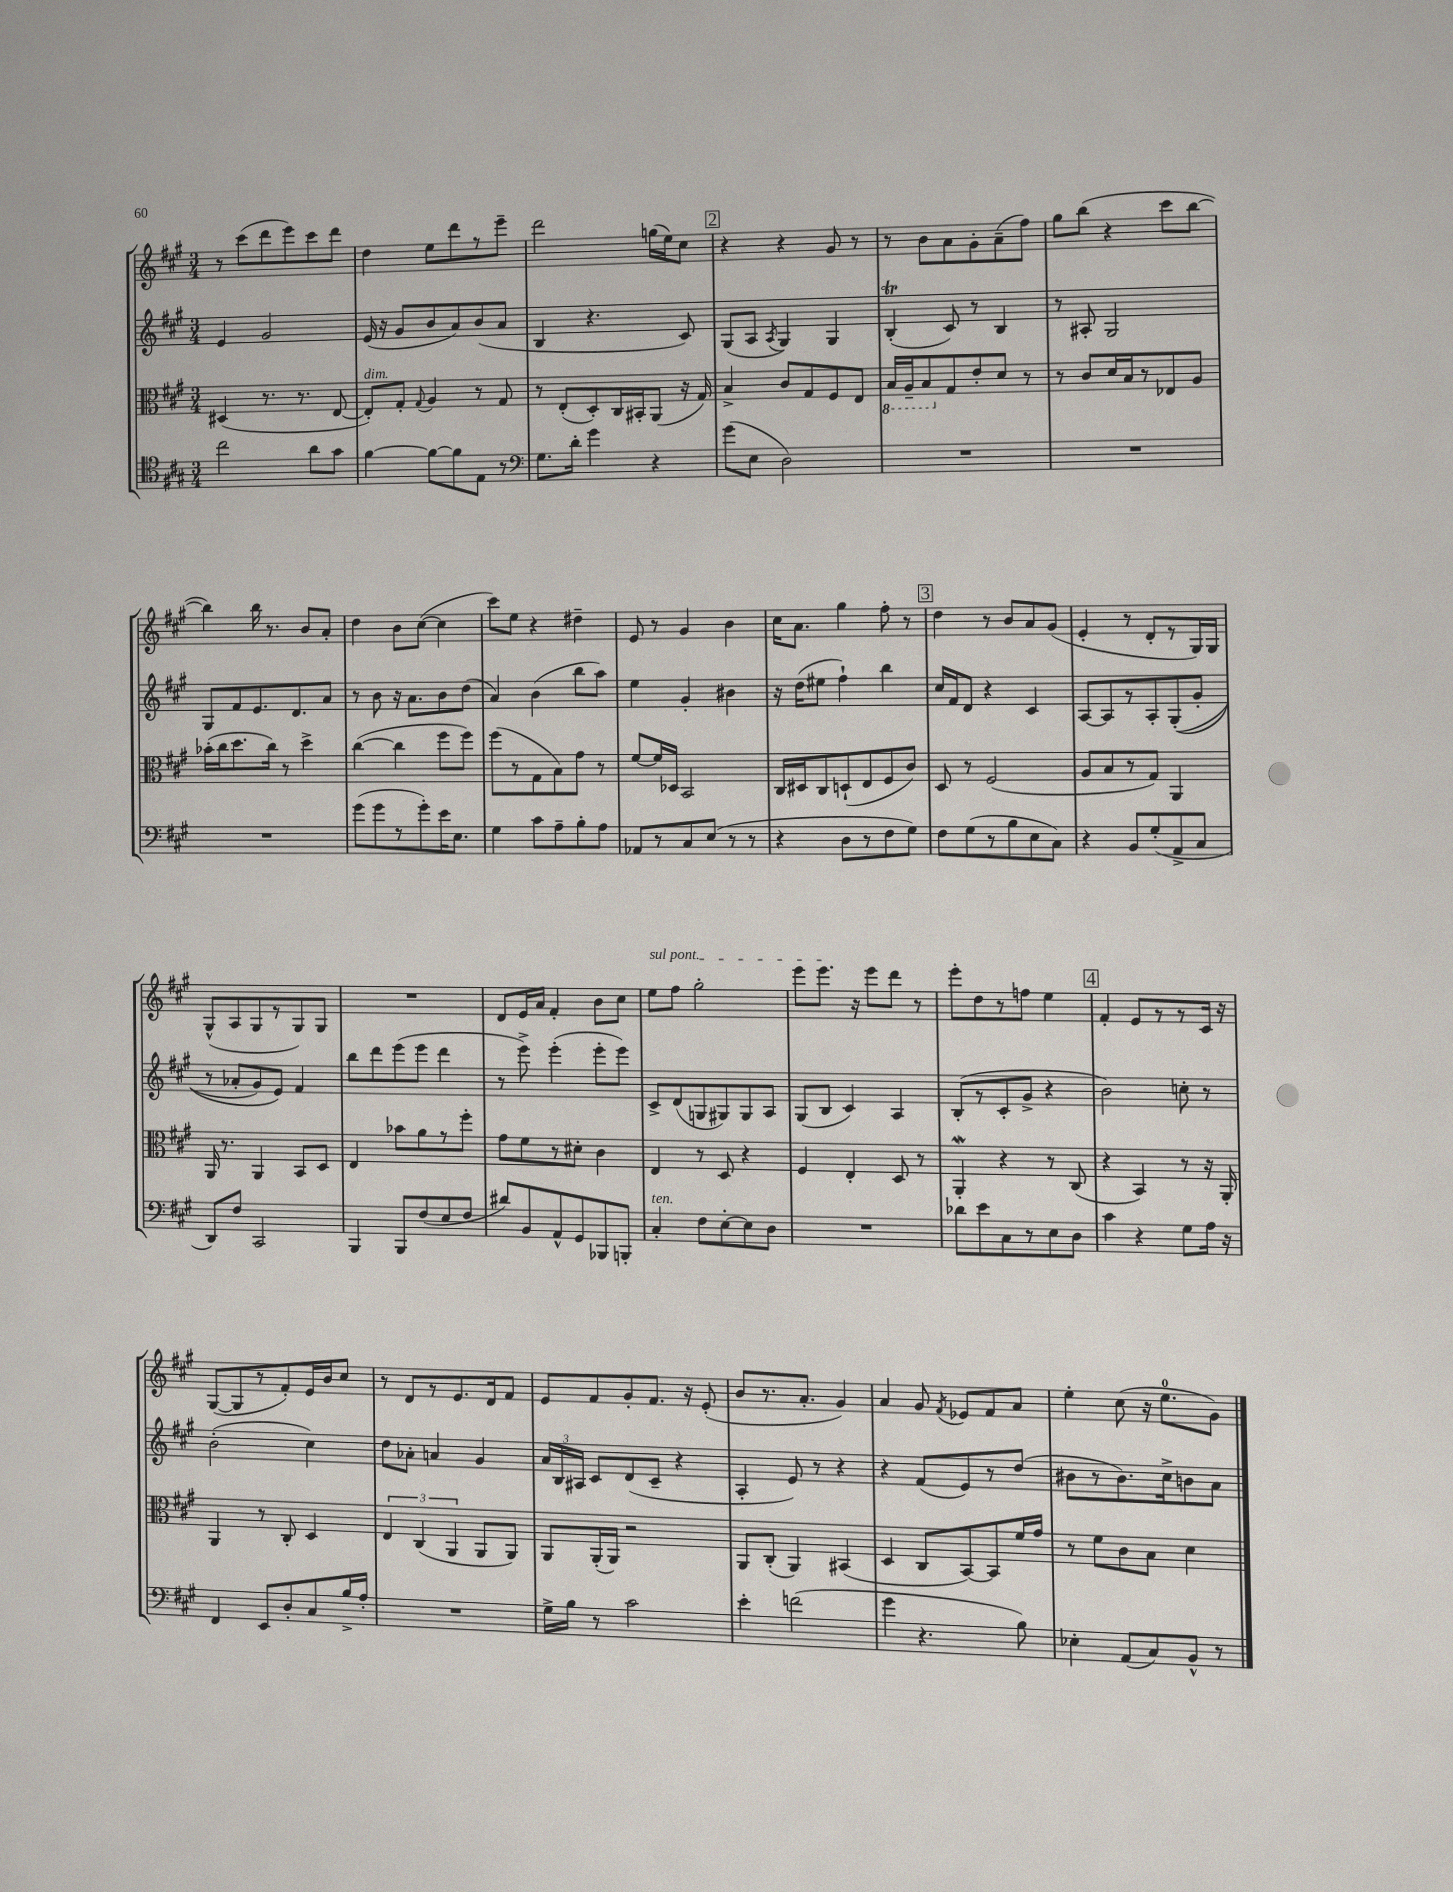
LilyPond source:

<<
\new StaffGroup <<
\new Staff = "s0" {
    \clef treble \key a \major \numericTimeSignature \time 3/4
    \autoBeamOff r8 cis'''8[( d'''8 e'''8) cis'''8 d'''8] |
    d''4 e''8[ d'''8 r8 e'''8]-- |
    d'''2 g''16[( e''16) cis''8] |
    \mark \markup { \box "2" } r4 r4 gis'8 r8 |
    r8 b'8[ a'8 gis'8-. a'8--( fis''8]) |
    gis''8[ b''8]( r4 cis'''8[ b''8]~ |
    b''4) b''16 r8. b'8[ a'8]-. |
    d''4 b'8[ cis''8]~( cis''4 |
    cis'''8[) e''8] r4 dis''4-- |
    e'8 r8 gis'4 b'4 |
    cis''16[ a'8.] gis''4 fis''8-. r8 |
    \mark \markup { \box "3" } d''4 r8 b'8[ a'8 gis'8]( |
    e'4-. r8 d'8[-. r8 gis16) gis16] |
    gis8[-^( a8 gis8 r8 gis8) gis8] |
    R2. |
    d'8[ e'16 a'16] fis'4-. b'8[ cis''8] |
    \once \override TextSpanner.bound-details.left.text = \markup { \italic "sul pont." } e''8[\startTextSpan fis''8] gis''2-. |
    e'''8[ e'''8.]\stopTextSpan r16 e'''8[ d'''8] r8 |
    e'''8[-. d''8 r8 f''8] e''4 |
    \mark \markup { \box "4" } fis'4-. e'8[ r8 r8 cis'16] r16 |
    gis8[~( gis8 r8 fis'8-.) e'16 b'16 cis''8] |
    r8 d'8[ r8 e'8. d'16 fis'8] |
    e'8[ fis'8 gis'8-. fis'8.] r16 e'8-.( |
    b'8[ r8. a'8.]-. gis'4) |
    a'4 gis'8 \acciaccatura { fis'8 } ees'8[ fis'8 a'8] |
    e''4-. cis''8( r16 e''8.[-0 gis'8]) \bar "|." |
}
\new Staff = "s1" {
    \clef treble \key a \major \numericTimeSignature \time 3/4
    \autoBeamOff e'4 gis'2 |
    e'16( r16 gis'8[ b'8 a'8) b'8( a'8] |
    b4 r4. cis'8) |
    \mark \markup { \box "2" } gis8[( a8] \acciaccatura { a8 } gis4) gis4 |
    b4-.\trill( cis'8) r8 b4 |
    r8 ais8-. gis2 |
    gis8[ fis'8 e'8. d'8. a'8] |
    r8 b'8 r16 a'8.[ b'8 d''8]( |
    a'4) b'4( b''8[ a''8]) |
    e''4 gis'4-. bis'4 |
    r16 d''16[( eis''8] fis''4-!) b''4 |
    \mark \markup { \box "3" } cis''16[ fis'16 d'8] r4 cis'4 |
    a8[~ a8 r8 a8-. gis8-.(\( gis'8]-. |
    r8 aes'8[-. gis'8) e'8]\) fis'4 |
    b''8[ d'''8 e'''8( e'''8] d'''4 |
    r8 e'''8->) e'''4-.( e'''8[-. e'''8]) |
    cis'8[-> d'8( g8 gis8) gis8 a8] |
    gis8[( b8] cis'4) a4 |
    b8[-.( r8 cis'8-. gis'8]-> r4 |
    \mark \markup { \box "4" } b'2) c''8-. r8 |
    b'2-.( cis''4) |
    d''8[ aes'8]-. a'4 gis'4 |
    \tuplet 3/2 { a'16[ b16 ais16] } cis'8[ d'8( cis'8]-- r4 |
    a4-. e'8) r8 r4 |
    r4 fis'8[( e'8) r8 d''8]( |
    bis'8[ r8 bis'8.) cis''16-> b'8 a'8] \bar "|." |
}
\new Staff = "s2" {
    \clef alto \key a \major \numericTimeSignature \time 3/4
    \autoBeamOff dis4( r8. r8. e8~ |
    e8[-.^\markup { \italic "dim." }) gis8]-. \appoggiatura { gis8 } a4 r8 gis8 |
    r8 e8[-.( d8-.) cis16 bis,16-. a,8]( r16 gis16) |
    \mark \markup { \box "2" } b4-> cis'8[ gis8 fis8 e8] |
    \ottava #-1 b,16[ a,16-- b,8 \ottava #0 gis8 e'8-. d'8] r8 |
    r8 cis'8[ d'16 b16 r8 ees8 a8] |
    bes'16[-.( cis''16 d''8. cis''16]) r8 d''4-> |
    cis''4~( cis''4 fis''8[ fis''8]) |
    fis''8[( r8 gis8 b8) gis'8] r8 |
    fis'8[~ fis'16 des16] b,2 |
    cis16[ dis16 cis8 d8-!( e8 fis8 cis'8]) |
    \mark \markup { \box "3" } d8 r8 fis2( |
    a8[ b8 r8 gis8]) a,4 |
    a,16 r8. a,4 b,8[ d8] |
    e4 bes'8[ a'8 r8 fis''8]-. |
    gis'8[ fis'8 r8 dis'8]-. cis'4 |
    e4 r8 d8 r4 |
    fis4 e4-. d8 r8 |
    a,4-.\mordent r4 r8 cis8( |
    \mark \markup { \box "4" } r4 b,4) r8 r16 a,16-. |
    a,4 r8 cis8-. d4 |
    \tuplet 3/2 { e4 cis4( a,4 } a,8[ a,8]) |
    a,8[ a,16-.( a,16]) r2 |
    a,8[ cis8]-.( a,4) bis,4( |
    d4 cis8[ b,8~) b,8 fis'16 gis'16] |
    r8 fis'8[ cis'8 b8] d'4 \bar "|." |
}
\new Staff = "s3" {
    \clef tenor \key a \major \numericTimeSignature \time 3/4
    \autoBeamOff cis''2 a'8[ gis'8] |
    fis'4~ fis'8[~ fis'8 e8] r8 |
    \clef bass gis8.[ d'16]-. gis'4 r4 |
    \mark \markup { \box "2" } gis'8[( e8] d2) |
    R2. |
    R2. |
    R2. |
    gis'8[( gis'8 r8 gis'8-.) e'16 e8.] |
    gis4 cis'8[ a8-- b8-. a8] |
    aes,8[ r8 cis8 e8]( r8 r8 |
    r4 d8[ r8 fis8 gis8]) |
    \mark \markup { \box "3" } fis8[ gis8( r8 b8 e8 cis8]) |
    r4 b,8[ gis8-.( a,8-> cis8] |
    d,8[) fis8] cis,2 |
    b,,4 b,,8[ fis8( e8 fis8] |
    dis'8[) b,8 a,8-^ gis,8 bes,,8 b,,8]-. |
    cis4-.^\markup { \italic "ten." } fis8[ e8~-. e8 d8] |
    R2. |
    des'8[ e'8 cis8 r8 e8 d8] |
    \mark \markup { \box "4" } cis'4 r4 gis8[ a16] r16 |
    fis,4 e,8[ d8-. cis8 b16-> a16]-. |
    R2. |
    gis16[-> b16] r8 cis'2 |
    e'4-. f'2( |
    gis'4 r4. b8) |
    ees4-. a,8[( cis8) b,8]-^ r8 \bar "|." |
}
>>
>>
\layout { \context { \Score \remove "Bar_number_engraver" } }
